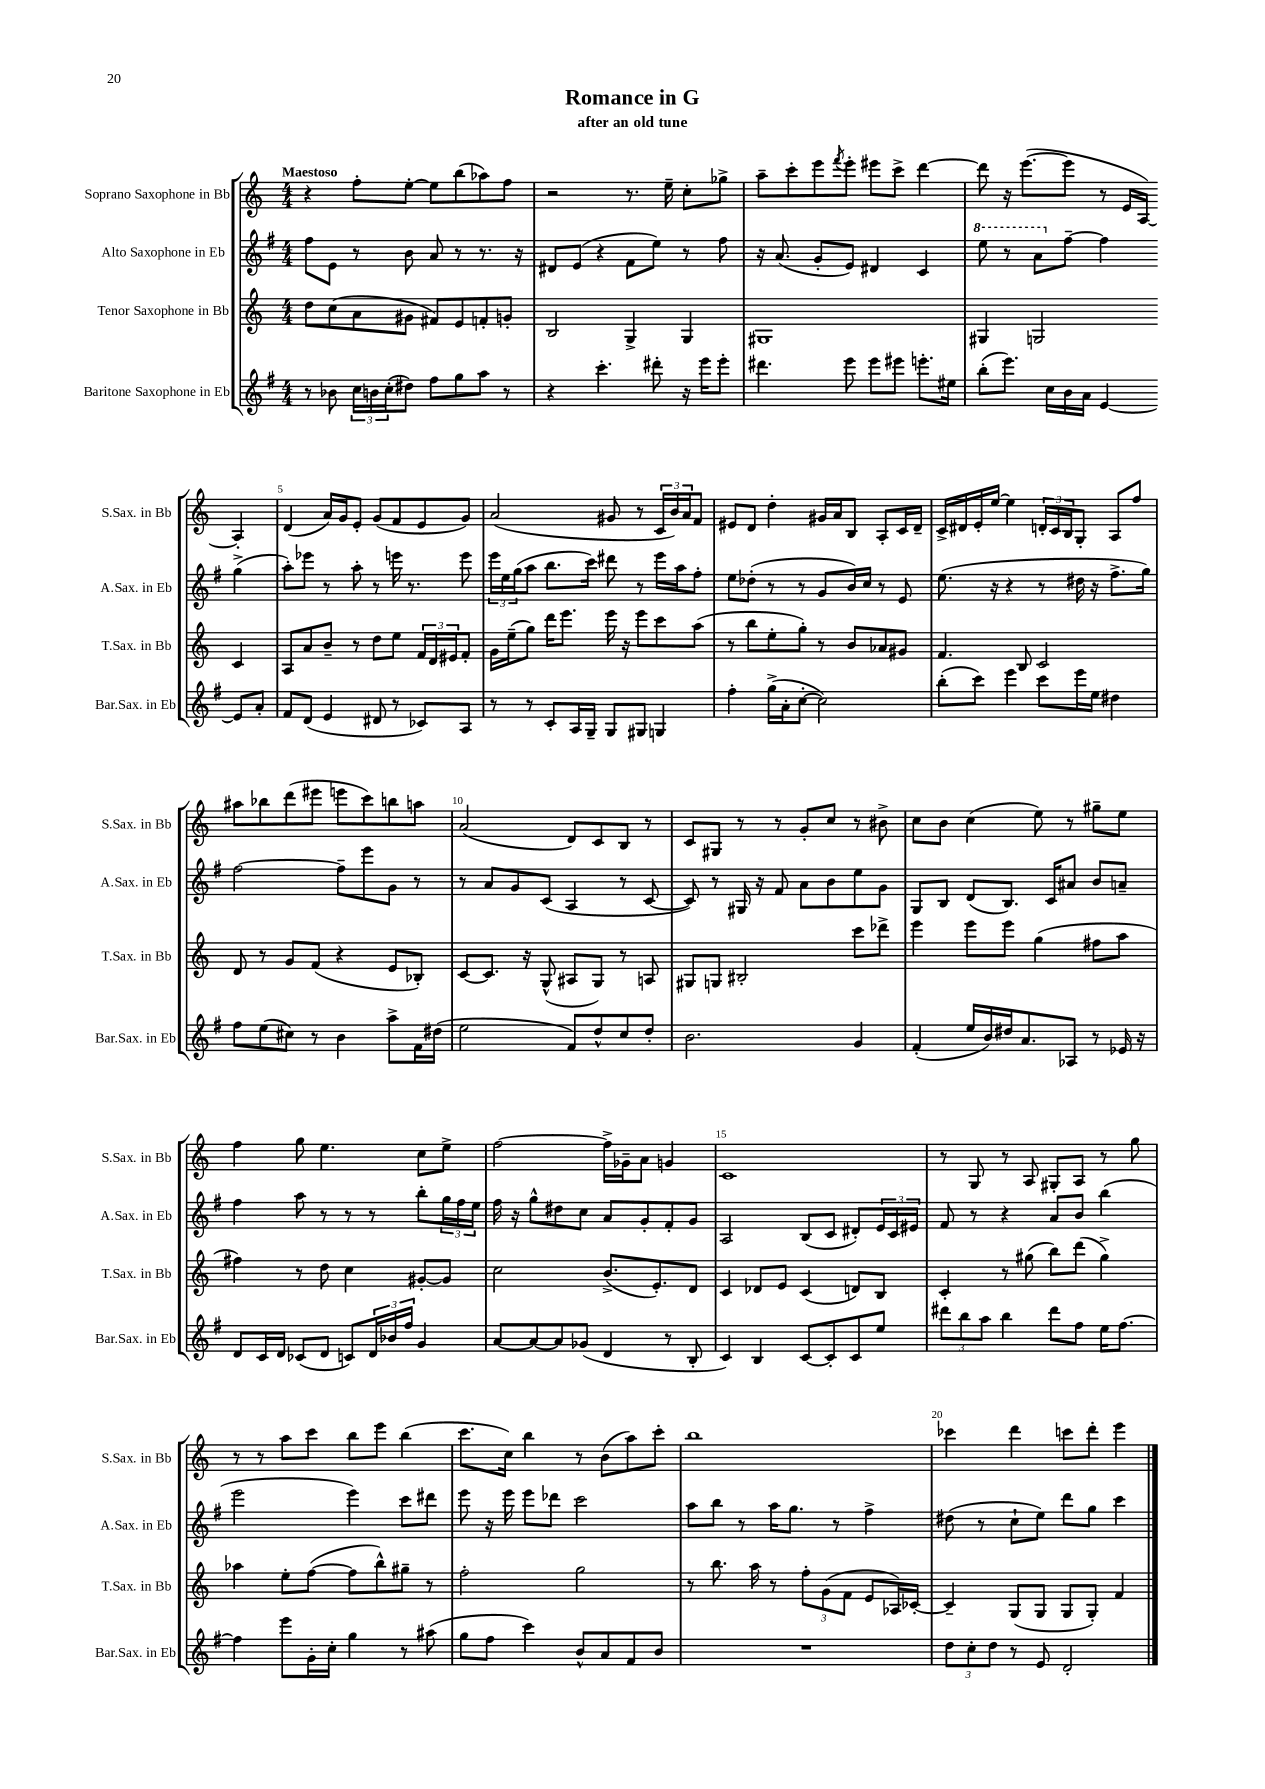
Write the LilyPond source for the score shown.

\header { title = "Romance in G" subtitle = "after an old tune" }
<<
\new StaffGroup <<
\new Staff = "s0" \with { instrumentName = "Soprano Saxophone in Bb" shortInstrumentName = "S.Sax. in Bb" } {
    \clef treble \key c \major \numericTimeSignature \time 4/4 \tempo "Maestoso"
    r4 f''8-. e''8~-. e''8 b''8( aes''8) f''8 |
    r2 r8. e''16-- c''8-. ges''8-> |
    a''8-- c'''8-. e'''8 \acciaccatura { f'''8 } e'''8-. eis'''8 c'''8-> d'''4~ |
    d'''8 r16 e'''8.~( e'''8 r8 e'16 a16~) a4-. |
    d'4( a'16) g'16 e'8-. g'8( f'8 e'8 g'8) |
    a'2( gis'8 r8 \tuplet 3/2 { c'16 b'16) a'16 } f'8 |
    eis'8 d'8 d''4-. gis'16 a'16 b8 a8-. c'16 d'16-- |
    c'16-> dis'16 e'16-. e''16~ e''4 \tuplet 3/2 { d'16-. c'16 b16 } g8-. a8 f''8 |
    ais''8 bes''8 d'''8( eis'''8 e'''8 c'''8) b''8 a''8 |
    a'2( d'8) c'8 b8 r8 |
    c'8 gis8 r8 r8 g'8-. c''8 r8 bis'8-> |
    c''8 b'8 c''4( e''8) r8 gis''8-- e''8 |
    f''4 g''8 e''4. c''8 e''8-> |
    f''2~ f''16-> ges'16-- a'8 g'4 |
    c'1 |
    r8 g8 r8 a8 gis8-. a8 r8 g''8 |
    r8 r8 a''8 c'''8 b''8 e'''8 b''4( |
    c'''8. c''16) b''4 r8 b'8( a''8) c'''8-. |
    b''1 |
    ces'''4 d'''4 c'''8 d'''8-. e'''4 \bar "|." |
}
\new Staff = "s1" \with { instrumentName = "Alto Saxophone in Eb" shortInstrumentName = "A.Sax. in Eb" } {
    \clef treble \key g \major \numericTimeSignature \time 4/4
    fis''8 e'8 r8 b'8 a'8 r8 r8. r16 |
    dis'8 e'8( r4 fis'8 e''8) r8 fis''8 |
    r16 a'8.( g'8-. e'8) dis'4 c'4 |
    \ottava #1 e'''8 r8 a''8 \ottava #0 fis''8~-- fis''4 g''4->( |
    a''8-.) ees'''8 r8 a''8-. r8 e'''16 r8. e'''8 |
    \tuplet 3/2 { e'''16 e''16 g''16( } a''8 b''8. c'''16) dis'''8 r8 e'''16 a''16 fis''8-. |
    e''8 des''8-.( r8 r8 g'8 b'16) c''16 r8 e'8 |
    e''8.( r16 r4 r8 dis''16 r16 fis''8.-> g''16) |
    fis''2~ fis''8-- e'''8 g'8 r8 |
    r8 a'8 g'8 c'8( a4 r8 c'8~ |
    c'8) r8 gis16 r16 fis'8 a'8 b'8 e''8 g'8 |
    g8 b8 d'8( b8.) c'16 ais'8 b'8 a'8-- |
    fis''4 a''8 r8 r8 r8 b''8-. \tuplet 3/2 { g''16 fis''16 e''16 } |
    fis''16 r16 g''8-^ dis''8 c''8 a'8 g'8-. fis'8-. g'8 |
    a2 b8( c'8 dis'8-.) \tuplet 3/2 { e'16 c'16 eis'16 } |
    fis'8 r8 r4 a'8 b'8 b''4( |
    e'''2 e'''4) c'''8 dis'''8 |
    e'''8 r16 e'''16 e'''8 des'''8 c'''2 |
    a''8 b''8 r8 a''16 g''8. r8 fis''4-> |
    dis''8( r8 c''8-! e''8) d'''8 g''8 c'''4 \bar "|." |
}
\new Staff = "s2" \with { instrumentName = "Tenor Saxophone in Bb" shortInstrumentName = "T.Sax. in Bb" } {
    \clef treble \key c \major \numericTimeSignature \time 4/4
    d''8 c''8( a'8 gis'8 fis'8) e'8 f'8-. g'8-. |
    b2 g4-> g4 |
    gis1 |
    gis4 g2 c'4 |
    a8 a'8 b'8-- r8 d''8 e''8 \tuplet 3/2 { f'16 d'16 eis'16 } f'8-. |
    g'16 e''16--( g''8) d'''16 e'''8. e'''16 r16 e'''8 c'''8 a''8( |
    r8 b''8 e''8-. g''8-.) r8 b'8 aes'8 gis'8 |
    f'4. b8 c'2 |
    d'8 r8 g'8 f'8( r4 e'8 bes8-.) |
    c'8~ c'8. r16 g8-^( ais8 g8) r8 a8 |
    gis8 g8 bis2-. c'''8 des'''8-> |
    e'''4 e'''8 e'''8 g''4( fis''8 a''8 |
    fis''4) r8 d''8 c''4 gis'8~-. gis'8 |
    c''2 b'8.->( e'8.-.) d'8 |
    c'4 des'8 e'8 c'4( d'8) b8 |
    c'4-. r8 gis''8( b''8) d'''8( gis''4->) |
    aes''4 e''8-. f''8~( f''8 b''8-^) gis''8-- r8 |
    f''2-. g''2 |
    r8 b''8. a''16 r8 \tuplet 3/2 { f''8-. g'8( f'8 } e'8 aes16) ces'16~-. |
    ces'4-- g8( g8 g8 g8-.) f'4 \bar "|." |
}
\new Staff = "s3" \with { instrumentName = "Baritone Saxophone in Eb" shortInstrumentName = "Bar.Sax. in Eb" } {
    \clef treble \key g \major \numericTimeSignature \time 4/4
    r8 bes'8 \tuplet 3/2 { c''16 b'16 c''16-.( } dis''8) fis''8 g''8 a''8 r8 |
    r4 c'''4.-. dis'''8-. r16 e'''16 e'''8-. |
    dis'''4. e'''8 e'''8 eis'''8 e'''8.-. eis''16 |
    b''8-.( e'''8.) c''16 b'16 a'16 e'4~ e'8 a'8-. |
    fis'8 d'8( e'4 dis'8 r8 ces'8) a8 |
    r8 r8 c'8-. a16 g16-- g8 gis8 g4 |
    fis''4-. g''16->( a'16-. c''8~-. c''2) |
    b''8-.( c'''8) e'''4 c'''8 e'''16 e''16 dis''4 |
    fis''8 e''8( cis''8) r8 b'4 a''8-> fis'16 dis''16( |
    e''2 fis'8) d''8-^ c''8 d''8-. |
    b'2. g'4 |
    fis'4-.( e''16 b'16) dis''16 a'8. aes8 r8 ees'16 r16 |
    d'8 c'16 d'16 ces'8( d'8 c'8) \tuplet 3/2 { d'16 bes'16 fis''16 } g'4 |
    a'8~ a'8~ a'8 ges'8( d'4 r8 b8-. |
    c'4) b4 c'8~ c'8-. c'8 e''8 |
    \tuplet 3/2 { dis'''8 b''8 a''8 } b''4 dis'''8 fis''8 e''16 fis''8.~ |
    fis''4 e'''8 g'16-. c''16-. g''4 r8 ais''8( |
    g''8 fis''8 c'''4) b'8-^ a'8 fis'8 b'8 |
    R1 |
    \tuplet 3/2 { d''8 c''8-. d''8 } r8 e'8 d'2-. \bar "|." |
}
>>
>>
\layout { \context { \Score \override BarNumber.break-visibility = ##(#f #t #t) barNumberVisibility = #(every-nth-bar-number-visible 5) } }
